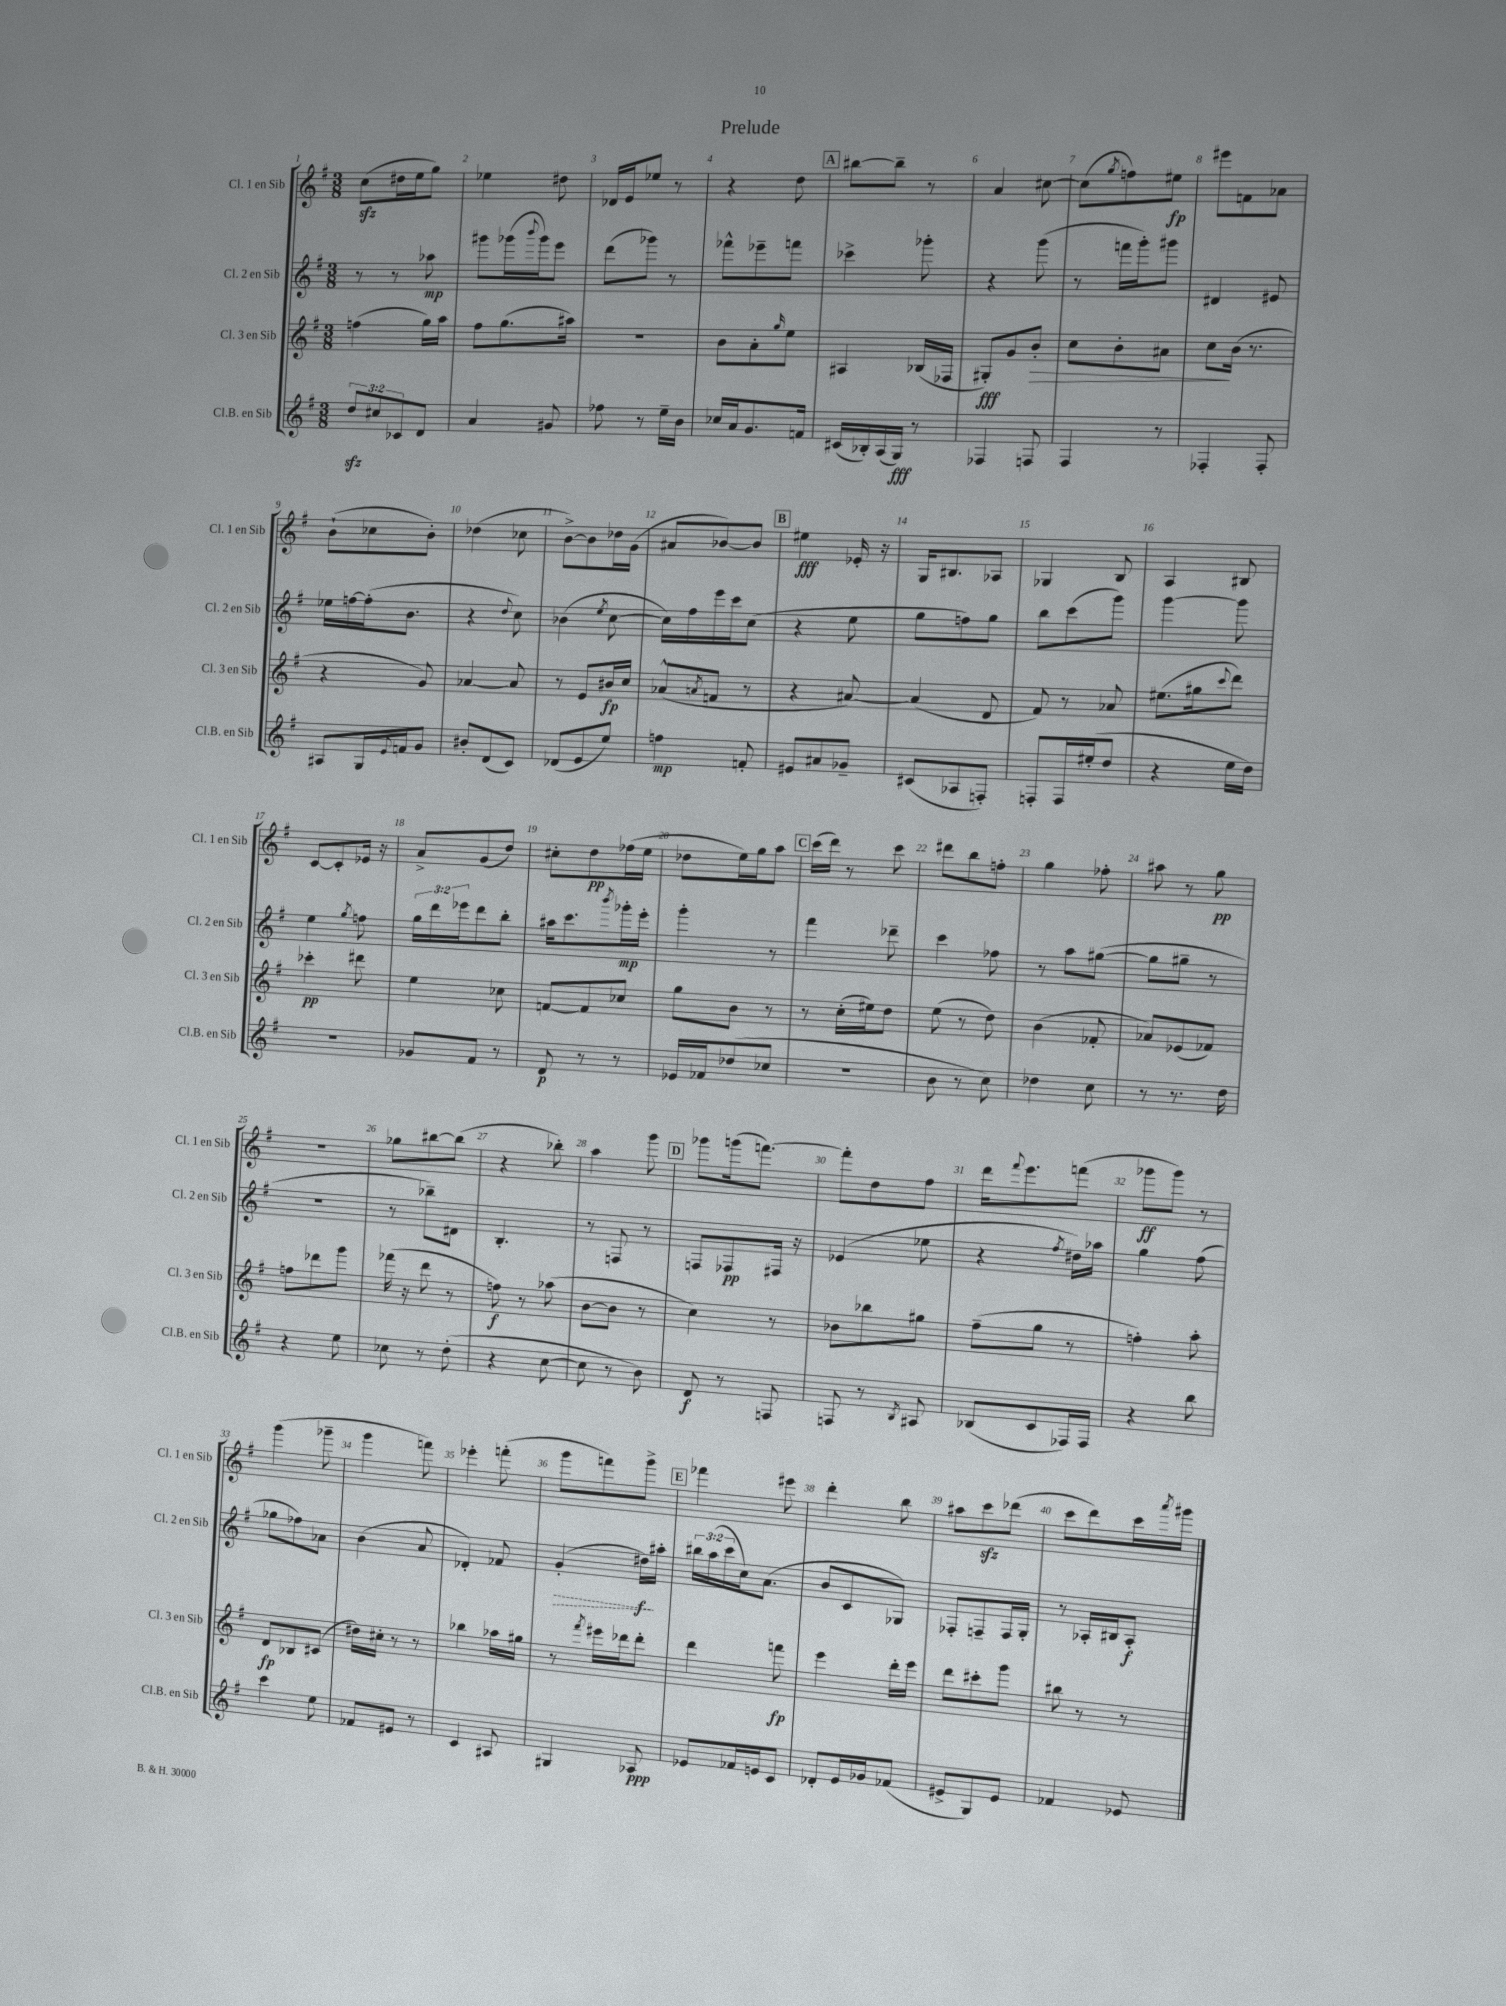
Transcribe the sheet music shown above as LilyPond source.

\header { title = "Prelude" }
<<
\new StaffGroup <<
\new Staff = "s0" \with { instrumentName = "Cl. 1 en Sib" shortInstrumentName = "Cl. 1 en Sib" } {
    \clef treble \key g \major \numericTimeSignature \time 3/8
    c''8\sfz( dis''16 e''16 g''8) |
    ees''4 dis''8 |
    des'16 e'16 ees''8 r8 |
    r4 d''8 |
    \mark \markup { \box "A" } bis''8~ bis''8-- r8 |
    a'4 cis''8~ |
    cis''8( \acciaccatura { g''8 } f''8) eis''8\fp |
    eis'''8 f'8 aes'8 |
    b'8-!( ces''8 b'8-.) |
    des''4( ces''8 |
    b'8~->) b'8 des''16 g'16( |
    ais'8 bes'8~) bes'8 |
    \mark \markup { \box "B" } eis''4\fff ees'16-. r16 |
    g16 bis8. aes8 |
    ges4 b8 |
    a4 bis8 |
    c'8~ c'8-. ees'16 r16 |
    a'8-> g'8( d''8) |
    cis''8-. d''8\pp fes''16( e''16 |
    des''8 e''16) g''16 a''8 |
    \mark \markup { \box "C" } c'''16( d'''16) r8 c'''8 |
    dis'''8 b''8 f''8-. |
    g''4 fes''8-. |
    ais''8 r8 g''8\pp |
    R4. |
    ges''8 bis''8~ bis''8( |
    r4 bes''8-.) |
    a''4 g'''8 |
    \mark \markup { \box "D" } ges'''8 g'''16( f'''8.~) |
    f'''8-. d''8 fis''8 |
    d'''16 \appoggiatura { fis'''8 } e'''8. f'''8( |
    ges'''8\ff ges'''8) r8 |
    g'''4( ges'''8-- |
    g'''4 f'''8) |
    ees'''4-. f'''8-.( |
    g'''8 f'''8) g'''8-> |
    \mark \markup { \box "E" } fes'''4 eis'''8 |
    d'''4-. b''8 |
    ais''8 c'''8\sfz des'''8( |
    c'''8 d'''8) c'''16 \acciaccatura { a'''8 } gis'''16 \bar "|." |
}
\new Staff = "s1" \with { instrumentName = "Cl. 2 en Sib" shortInstrumentName = "Cl. 2 en Sib" } {
    \clef treble \key g \major \numericTimeSignature \time 3/8 \override Staff.TupletNumber.text = #tuplet-number::calc-fraction-text
    r8 r8 aes''8\mp |
    gis'''8 ges'''16( \appoggiatura { b'''8 } ges'''16) e'''8 |
    d'''8( ges'''8) r8 |
    fes'''8-^ ees'''8-- f'''8 |
    \mark \markup { \box "A" } ces'''4-> ges'''8-. |
    r4 g'''8( |
    r8 f'''16 g'''16-.) gis'''8 |
    dis'4 eis'8 |
    ees''16 f''16~ f''16-.( b'8. |
    r4 \appoggiatura { d''8 } c''8) |
    bes'4( \acciaccatura { e''8 } c''8~ |
    c''16) fis''16 e'''16 c'''16 c''8( |
    \mark \markup { \box "B" } r4 e''8 |
    g''8 f''8) g''8 |
    b''8 c'''8( g'''8) |
    g'''4~ g'''8 |
    e''4 \acciaccatura { g''8 } f''8 |
    \tuplet 3/2 { g''16 d'''16 ees'''16 } d'''8 b''8-. |
    ais''16 c'''8. \acciaccatura { b'''8 } ges'''16-.\mp e'''16-. |
    g'''4-. r8 |
    \mark \markup { \box "C" } fis'''4 des'''8-- |
    c'''4 fes''8 |
    r8 a''8 gis''8~( |
    gis''8 gis''8-- r8 |
    R4. |
    r8 bes''8--) dis'8 |
    b4.-. |
    r8 f8 r8 |
    \mark \markup { \box "D" } f8 fes8\pp fis16 r16 |
    ees'4( ees''8 |
    r4 \acciaccatura { fis''8 } dis''16) aes''16 |
    g''4 fis''8( |
    ges''8 fes''8) aes'8 |
    b'4( a'8 |
    des'4-.) fes'8 |
    \once \override Hairpin.style = #'dashed-line g'4-.\>( dis''16\f\!) ais''16-. |
    \mark \markup { \box "E" } \tuplet 3/2 { bis''16 a''16( c'''16 } c''16) a'8.( |
    b'8 c'8 ges8) |
    fes8-. f8-- f16 g16-. |
    r8 aes16-. bis16 aes8-.\f \bar "|." |
}
\new Staff = "s2" \with { instrumentName = "Cl. 3 en Sib" shortInstrumentName = "Cl. 3 en Sib" } {
    \clef treble \key g \major \numericTimeSignature \time 3/8
    f''4( g''16) a''16 |
    fis''8 g''8.( ais''16) |
    R4. |
    b'8 a'8-. \grace { g''16 } e''8 |
    \mark \markup { \box "A" } ais4 bes16( fes16 |
    gis8-.\fff) g'8 b'8-.\> |
    c''8 b'8-. ais'8 |
    c''8\! b'16( r8. |
    r4 g'8) |
    aes'4~ aes'8 |
    r8 e'8 bis'16\fp c''16 |
    aes'8-^( \acciaccatura { a'8 } f'8 r8 |
    \mark \markup { \box "B" } r4 ais'8~) |
    ais'4( d'8 |
    fis'8) r8 aes'8 |
    eis''8.( gis''16 \appoggiatura { c'''8 } d'''8) |
    ces'''4-.\pp dis'''8 |
    e''4 ces''8 |
    f'8~ f'8 ces''8 |
    g''8 b'8 r8 |
    \mark \markup { \box "C" } r8 c''16-.( eis''16) d''8 |
    e''8( r8 d''8) |
    b'4( fes'8-. |
    aes'8) ees'8( fes'8) |
    f''8 des'''8 g'''8 |
    fes'''16( r16 d'''8 r8 |
    f''8\f) r8 aes''8( |
    b'8~ b'8 r8 |
    \mark \markup { \box "D" } c''4) r8 |
    bes'8 bes''8 gis''8 |
    fis''8--( g''8 r8 |
    f''4-.) a''8-. |
    d'8\fp bes8 cis'8( |
    dis''16) cis''16-. r8 r8 |
    bes''4 aes''16 gis''16 |
    r8 \acciaccatura { fis'''8 } eis'''16 des'''16 des'''8-. |
    \mark \markup { \box "E" } d'''4 f'''8\fp |
    e'''4 d'''16-. e'''16 |
    d'''8 cis'''8-. g'''8 |
    bis''8 r8 r8 \bar "|." |
}
\new Staff = "s3" \with { instrumentName = "Cl.B. en Sib" shortInstrumentName = "Cl.B. en Sib" } {
    \clef treble \key g \major \numericTimeSignature \time 3/8 \override Staff.TupletNumber.text = #tuplet-number::calc-fraction-text
    \tuplet 3/2 { d''8\sfz cis''8 ces'8 } d'8 |
    a'4 gis'8 |
    fes''8 r8 e''16-- b'16 |
    ces''16 a'16 g'8. f'16 |
    \mark \markup { \box "A" } cis'16( bes16-.) a16( g16\fff) r8 |
    fes4 f8 |
    fis4 r8 |
    fes4-. fes8-. |
    ais8 g16 \appoggiatura { e'8 } f'16 g'8 |
    bis'8-. d'8( c'8) |
    des'8( e'8 e''8) |
    f''4\mp f'8-. |
    \mark \markup { \box "B" } eis'8 ais'8 ges'8-- |
    cis'8( aes8 f8-.) |
    f8-. f16 eis''16-.( d''8 |
    r4 e''16 d''16) |
    R4. |
    ges'8 fis'8 r8 |
    d'8\p r8 r8 |
    ees'16 fes'16 des''8( ces''8 |
    \mark \markup { \box "C" } R4. |
    b'8 r8 c''8) |
    des''4 c''8 |
    r8 r8. d''16 |
    r4 e''8 |
    ces''8 r8 d''8-.( |
    r4 c''8~ |
    c''8 r8 b'8) |
    \mark \markup { \box "D" } d'8\f r8 f8 |
    f8 r8 \acciaccatura { b8 } ais8 |
    bes8( c'8 fes16) fes16 |
    r4 b''8 |
    c'''4 e''8 |
    fes'8 eis'8 r8 |
    c'4 ais8 |
    gis4 aes8\ppp |
    \mark \markup { \box "E" } ees'8 fes'16 e'16 c'8 |
    des'8-. e'16 ges'16 fes'8( |
    eis'8-> g8) eis'8 |
    fes'4 ees'8 \bar "|." |
}
>>
>>
\layout { \context { \Score \override BarNumber.break-visibility = ##(#f #t #t) barNumberVisibility = #all-bar-numbers-visible } }
